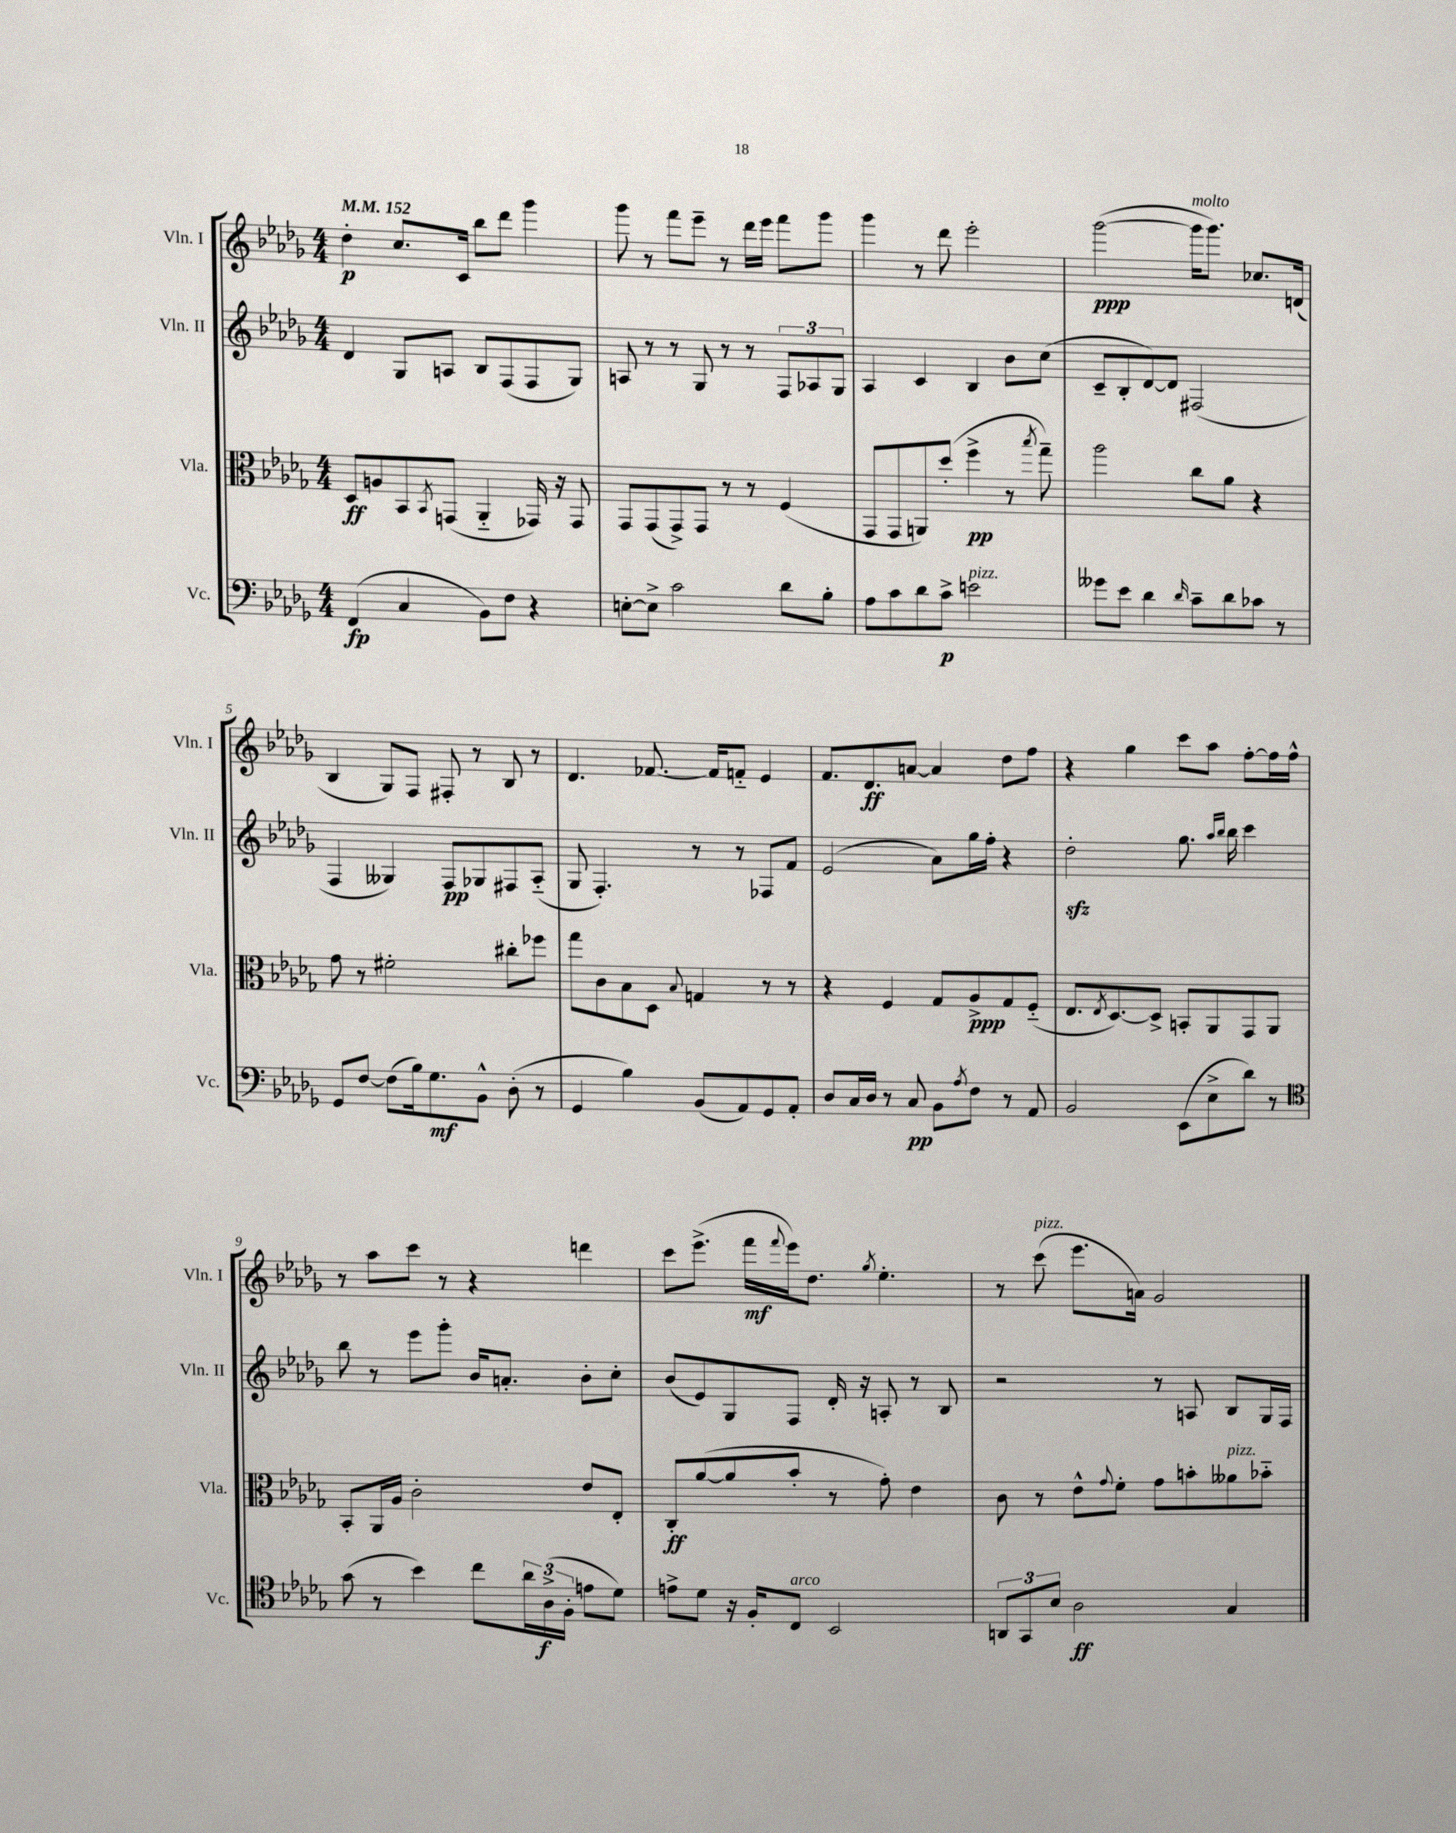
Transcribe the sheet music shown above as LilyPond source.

<<
\new StaffGroup <<
\new Staff = "s0" \with { instrumentName = "Vln. I" shortInstrumentName = "Vln. I" } {
    \clef treble \key des \major \numericTimeSignature \time 4/4 \tempo 4 = 152
    des''4-.\p c''8. c'16 bes''8 des'''8 ges'''4 |
    ges'''8 r8 f'''8 ees'''8-- r8 des'''16 ees'''16 f'''8 ges'''8 |
    ges'''4 r8 des'''8 ees'''2-. |
    ges'''2~\ppp( ges'''16^\markup { \italic "molto" } ges'''8.) ces''8. d'16( |
    bes4 ges8) f8 fis8-. r8 bes8 r8 |
    des'4. fes'8.~ fes'16 f'8-_ ees'4 |
    f'8. des'8.\ff a'8~ a'4 des''8 f''8 |
    r4 ges''4 c'''8 aes''8 f''8~-. f''16 f''16-^ |
    r8 aes''8 c'''8 r8 r4 d'''4 |
    c'''8 ees'''8.->( f'''16\mf \appoggiatura { f'''8 } ees'''16) des''8. \acciaccatura { ges''8 } ees''4.-. |
    r8 c'''8^\markup { \italic "pizz." }( ees'''8. a'16) ges'2 \bar "|." |
}
\new Staff = "s1" \with { instrumentName = "Vln. II" shortInstrumentName = "Vln. II" } {
    \clef treble \key des \major \numericTimeSignature \time 4/4
    des'4 ges8 a8 bes8 f8( f8 ges8) |
    a8 r8 r8 ges8 r8 r8 \tuplet 3/2 { f8 aes8 ges8 } |
    aes4 c'4 bes4 bes'8 c''8( |
    c'8-- bes8-. des'8~) des'8 fis2( |
    f4 geses4) f8\pp ges8 fis8 aes8-_( |
    ges8 f4.-.) r8 r8 fes8 f'8 |
    ees'2( aes'8) ges''16 f''16-. r4 |
    des''2-.\sfz ges''8. \grace { aes''16 bes''16 } bes''16 c'''4 |
    bes''8 r8 ees'''8 ges'''8-. bes'16 a'8.-. bes'8-. c''8-. |
    bes'8( ees'8) ges8 f8 des'16-. r16 a8-. r8 bes8 |
    r2 r8 a8 bes8 ges16 f16 \bar "|." |
}
\new Staff = "s2" \with { instrumentName = "Vla." shortInstrumentName = "Vla." } {
    \clef alto \key des \major \numericTimeSignature \time 4/4
    des8\ff a8 bes,8 \acciaccatura { bes,8 } g,8( aes,4-_ ges,16) r16 ges,8 |
    ges,8 ges,8( ges,8->) ges,8 r8 r8 f4( |
    ges,8 ges,8 a,8) des''8-.( f''4->\pp r8 \acciaccatura { bes''8 } ges''8--) |
    aes''2 c''8 aes'8 r4 |
    ges'8 r8 fis'2-. cis''8-. fes''8 |
    ges''8 c'8 bes8 des8 \appoggiatura { bes8 } g4 r8 r8 |
    r4 f4 ges8 aes8->\ppp ges8 f8-_( |
    ees8. \acciaccatura { ees8 } des8.~) des8-> b,8-. aes,8 ges,8 aes,8 |
    bes,8-. aes,16 aes16 c'2-. ees'8 ees8-. |
    c8-.\ff aes'8~( aes'8 bes'8-. r8 ges'8-.) ees'4 |
    c'8 r8 ees'8-^ \appoggiatura { ges'8 } f'8-. ges'8 b'8-. aeses'8^\markup { \italic "pizz." } bes'8-_ \bar "|." |
}
\new Staff = "s3" \with { instrumentName = "Vc." shortInstrumentName = "Vc." } {
    \clef bass \key des \major \numericTimeSignature \time 4/4
    f,4\fp( c4 bes,8) f8 r4 |
    e8~-. e8-> c'2 des'8 bes8-. |
    aes8 c'8 des'8 c'8->\p e'2^\markup { \italic "pizz." } |
    geses'8 ees'8 des'4 \grace { des'16 } c'8-- des'8 ces'8 r8 |
    ges,8 f8~ f8( bes16) ges8.\mf bes,8-^ des8-.( r8 |
    ges,4 bes4) bes,8( aes,8) ges,8 aes,8-. |
    des8 c16 des16 r8 c8\pp bes,8 \acciaccatura { aes8 } f8 r8 aes,8 |
    bes,2 ees,8( ees8-> des'8) r8 |
    \clef tenor ges'8( r8 bes'4) c''8 \tuplet 3/2 { aes'16 aes16->\f( f16-. } e'8 des'8) |
    e'8-> des'8 r16 f16-. c8^\markup { \italic "arco" } bes,2 |
    \tuplet 3/2 { a,8 ges,8 bes8 } aes2\ff ges4 \bar "|." |
}
>>
>>
